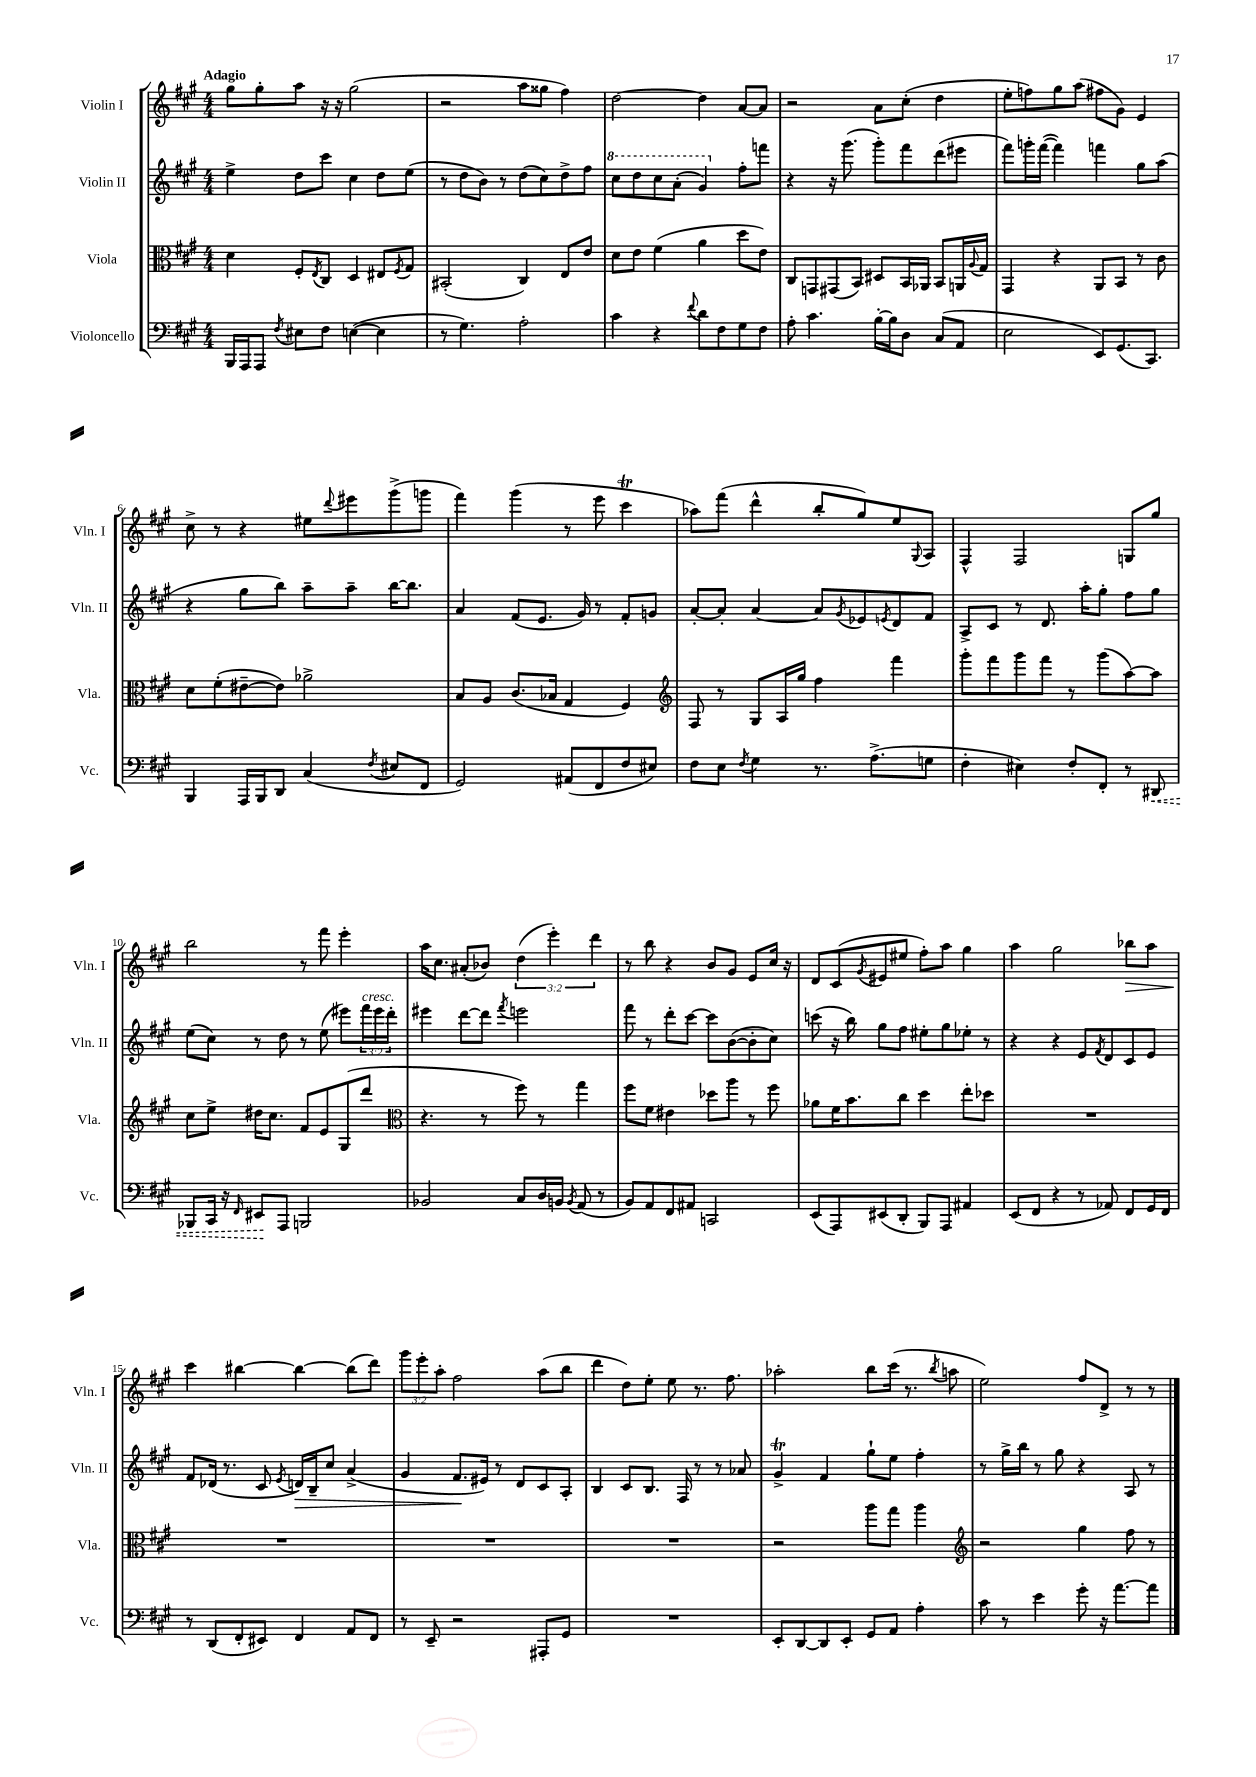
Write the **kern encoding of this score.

**kern	**dynam	**kern	**kern	**dynam	**kern	**dynam
*part4	*part4	*part3	*part2	*part2	*part1	*part1
*staff4	*staff4	*staff3	*staff2	*staff2	*staff1	*staff1
*I"Violoncello	*	*I"Viola	*I"Violin II	*	*I"Violin I	*
*I'Vc.	*	*I'Vla.	*I'Vln. II	*	*I'Vln. I	*
*clefF4	*	*clefC3	*clefG2	*	*clefG2	*
*k[f#c#g#]	*	*k[f#c#g#]	*k[f#c#g#]	*	*k[f#c#g#]	*
*M4/4	*	*M4/4	*M4/4	*	*M4/4	*
=1	=1	=1	=1	=1	=1	=1
!	!	!	!	!	!LO:TX:a:B:t=Adagio	!
16BBB/LL	.	4d\	4ee^\	.	8gg#\L	.
16AAA/J	.	.	.	.	.	.
8AAA/J	.	.	.	.	8gg#'\	.
8qF#/	.	.	.	.	.	.
8E#X\L	.	8F#'/L	8dd\L	.	8aa\J	.
.	.	8qE/	.	.	.	.
8F#\J	.	8C#/J	8ccc#\J	.	16r	.
.	.	.	.	.	16r	.
([4En\	.	4D/	4cc#\	.	(2gg#\	.
4E\]	.	8E#X/L	8dd\L	.	.	.
.	.	8qF#/	.	.	.	.
.	.	8G#/J	(8ee\J	.	.	.
=2	=2	=2	=2	=2	=2	=2
8r	.	(2BB#X'/	8r	.	2r	.
4.G#\)	.	.	8dd\L	.	.	.
.	.	.	8b\J)	.	.	.
.	.	.	8r	.	.	.
2A'\	.	4C#/)	(8dd\L	.	8aa\L	.
.	.	.	8cc#\)	.	8gg##X\J	.
.	.	8E/L	8dd^\	.	4ff#\)	.
.	.	8e/J	8ff#\J	.	.	.
=3	=3	=3	=3	=3	=3	=3
*	*	*	*8va	*	*	*
4c#\	.	8d\L	8ccc#\L	.	[2dd\	.
.	.	8e\J	8ddd\	.	.	.
4r	.	(4f#\	8ccc#\	.	.	.
.	.	.	(8aa'\J	.	.	.
8qqf#/	.	.	.	.	.	.
8d\L	.	4a\	4gg#/)	.	4dd\]	.
8F#\	.	.	.	.	.	.
*	*	*	*X8va	*	*	*
8G#\	.	8dd\L	8ff#'\L	.	[8a/L	.
8F#\J	.	8e\J)	8fffn\J	.	8a/J]	.
=4	=4	=4	=4	=4	=4	=4
8A'\	.	8C#/L	4r	.	2r	.
4.c#\	.	8GGn/	.	.	.	.
.	.	(8GG#X/	16r	.	.	.
.	.	.	(8.ggg#\	.	.	.
.	.	8BB/J)	.	.	.	.
[16B'\LL	.	8D#X/L	8ggg#'\L)	.	8a\L	.
16B\J]	.	.	.	.	.	.
8D\J	.	16BB/L	8fff#\	.	(8cc#'\J	.
.	.	16AA-X/JJ	.	.	.	.
(8C#/L	.	8BB/L	(8ddd\	.	4dd\	.
8AA/J	.	16AAn/L	8eee#X\J	.	.	.
.	.	8qqA/	.	.	.	.
.	.	16G#/JJ	.	.	.	.
=5	=5	=5	=5	=5	=5	=5
2E\	.	4GG#/	8fff#\L)	.	8ee'\L	.
.	.	.	16gggn'\L	.	8ffn\)	.
.	.	.	([16fff#\JJ	.	.	.
.	.	4r	4fff#\])	.	8gg#\	.
.	.	.	.	.	(8aa\J	.
8EE/L)	.	8AA/L	4fffn\	.	8ff#X\L	.
(8.GG#/	.	8BB/J	.	.	8g#\J)	.
.	.	8r	8gg#\L	.	4e/	.
8.CC#/J)	.	.	.	.	.	.
.	.	8c#\	(8aa\J	.	.	.
!!LO:LB:g=z
=6	=6	=6	=6	=6	=6	=6
4BBB/	.	8d\L	4r	.	8cc#^\	.
.	.	(8f#'\	.	.	8r	.
16AAA/LL	.	[8e#X~\	8gg#\L	.	4r	.
16BBB/J	.	.	.	.	.	.
8DD/J	.	8e#\J])	8bb\J)	.	.	.
(4C#/	.	2a-X^\	8aa~\L	.	8ee#X\L	.
.	.	.	.	.	8qqddd/	.
.	.	.	8aa~\J	.	8eee#X\	.
8qF#/	.	.	.	.	.	.
8E#X/L	.	.	[16bb\KL	.	(8ggg#^\	.
.	.	.	8.bb\J]	.	.	.
8FF#/J	.	.	.	.	8gggn\J	.
=7	=7	=7	=7	=7	=7	=7
2GG#/)	.	8B/L	4a/	.	4fff#\)	.
.	.	8A/J	.	.	.	.
.	.	(8.c#/L	(8f#/L	.	(4ggg#\	.
.	.	.	8.e/J	.	.	.
.	.	16B-X/Jk	.	.	.	.
(8AA#X/L	.	4G#/	.	.	8r	.
.	.	.	16g#/)	.	.	.
8FF#/	.	.	8r	.	8eee\	.
8F#/	.	4F#/)	8f#'/L	.	4ccc#t\	.
8E#X/J)	.	.	8gn/J	.	.	.
=8	=8	=8	=8	=8	=8	=8
*	*	*clefG2	*	*	*	*
8F#\L	.	8F#/	[8a'/L	.	8aa-X\L)	.
8E\J	.	8r	8a'/J]	.	(8fff#\J	.
8qF#/	.	.	.	.	.	.
4G#\	.	8G#/L	[4a/	.	4ddd^^\	.
.	.	16A/L	.	.	.	.
.	.	16gg#/JJ	.	.	.	.
8.r	.	4ff#\	8a/L]	.	8bb'/L	.
.	.	.	8qg#/	.	.	.
.	.	.	8e-X/	.	8gg#/)	.
(8.A^\L	.	.	.	.	.	.
.	.	.	8qen/	.	.	.
.	.	4fff#\	8d/	.	8ee/	.
.	.	.	.	.	8qqG#/	.
8Gn\J	.	.	8f#/J	.	8A/J	.
=9	=9	=9	=9	=9	=9	=9
4F#'\	.	8ggg#'\L	8A^/L	.	4F#^^/	.
.	.	8fff#\	8c#/J	.	.	.
4E#X\)	.	8ggg#\	8r	.	2F#/	.
.	.	8fff#\J	8.d/	.	.	.
8F#'/L	.	8r	.	.	.	.
.	.	.	16aa'\KL	.	.	.
8FF#'/J	.	(8ggg#\L	8gg#'\J	.	.	.
8r	.	[8aa\)	8ff#\L	.	8Gn/L	.
!	!LO:HP:b	!	!	!	!	!
8DD#X/	<	8aa\J]	8gg#\J	.	8gg#/J	.
!!LO:LB:g=z
=10	=10	=10	=10	=10	=10	=10
8BBB-X/L	.	8cc#\L	(8ee\L	.	2bb\	.
16CC#/Jk	.	8ee^\J	8cc#\J)	.	.	.
16r	.	.	.	.	.	.
16qqFF#/	.	.	.	.	.	.
8EE#X/L	.	16dd#X\KL	8r	.	.	.
.	.	8.cc#\J	.	.	.	.
8AAA/J	[	.	8dd\	.	.	.
2BBBn/	.	8f#/L	8r	.	8r	.
.	.	8e/	(8ee\	.	8fff#\	.
.	.	(8G#/	8eee#X\L)	.	4eee'\	.
!	!	!	!LO:TX:a:i:t=cresc.	!	!	!
.	.	8ddd/J	24fff#\L	.	.	.
.	.	.	24eee#\	.	.	.
.	.	.	24ddd'\JJ	.	.	.
=11	=11	=11	=11	=11	=11	=11
*	*	*clefC3	*	*	*	*
2BB-X/	.	4.r	4eee#X\	.	16aa\KL	.
.	.	.	.	.	8.cc#\J	.
.	.	.	[8ddd\L	.	(8a#X'/L	.
.	.	8r	8ddd\J]	.	8b-X/J)	.
.	.	.	8qfff#/	.	.	.
8C#/L	.	8ff#\)	2eeen\	.	(6dd\	.
16D/L	.	8r	.	.	.	.
.	.	.	.	.	6eee'\)	.
16BBn/JJ	.	.	.	.	.	.
8qBB/	.	.	.	.	.	.
(8AA/	.	4gg#\	.	.	.	.
.	.	.	.	.	6ddd\	.
8r	.	.	.	.	.	.
=12	=12	=12	=12	=12	=12	=12
8BB/L)	.	8ff#\L	8fff#\	.	8r	.
8AA/	.	8f#\J	8r	.	8bb\	.
8FF#/	.	4e#X\	8ddd'\L	.	4r	.
8AA#X/J	.	.	[8ccc#\J	.	.	.
2CCn/	.	8dd-X\L	8ccc#\L]	.	8b/L	.
.	.	8aa\J	([8b\	.	8g#/J	.
.	.	8r	8b'\]	.	8e/L	.
.	.	8ff#\	8cc#\J)	.	16cc#/Jk	.
.	.	.	.	.	16r	.
=13	=13	=13	=13	=13	=13	=13
(8EE/L	.	8a-X\L	(8cccn\	.	8d/L	.
8AAA/)	.	16f#\K	16r	.	(8c#/	.
.	.	8.b\	16bb\)	.	.	.
.	.	.	.	.	8qg#/	.
(8EE#X/	.	.	8gg#\L	.	8e#X/	.
8DD'/J	.	8cc#\J	8ff#\J	.	8ee#X/J	.
8BBB/L)	.	4dd\	8ee#X'\L	.	8ff#'\L)	.
8AAA/J	.	.	8gg#\	.	8aa\J	.
4AA#X/	.	8ee'\L	8ee-X'\J	.	4gg#\	.
.	.	8dd-X\J	8r	.	.	.
=14	=14	=14	=14	=14	=14	=14
(8EE/L	.	1r	4r	.	4aa\	.
8FF#/J	.	.	.	.	.	.
4r	.	.	4r	.	2gg#\	.
8r	.	.	8e/L	.	.	.
.	.	.	8qf#/	.	.	.
8AA-X/)	.	.	8d/	.	.	.
!	!	!	!	!	!	!LO:HP:b
8FF#/L	.	.	8c#/	.	8bb-X\L	>
16GG#/L	.	.	8e/J	.	8aa\J	.
16FF#/JJ	.	.	.	.	.	.
!!LO:LB:g=z
=15	=15	=15	=15	=15	=15	=15
8r	.	1r	8f#/L	.	4ccc#\	.
(8DD/L	.	.	(16d-X/Jk	.	.	.
.	.	.	8.r	.	.	.
8FF#'/	.	.	.	.	[4bb#X\	]
8EE#X/J)	.	.	8c#/	.	.	.
.	.	.	8qe/	.	.	.
!	!	!	!	!LO:HP:b	!	!
4FF#/	.	.	16dn/LL)	>	4bb#\_	.
.	.	.	16B~/J	.	.	.
.	.	.	8cc#/J	.	.	.
8AA/L	.	.	(4a^/	.	(8bb#\L]	.
8FF#/J	.	.	.	.	8ddd\J)	.
=16	=16	=16	=16	=16	=16	=16
8r	.	1r	4g#/	.	12ggg#\L	.
.	.	.	.	.	12eee'\	.
8EE~/	.	.	.	.	.	.
.	.	.	.	.	12aa'\J	.
2r	.	.	8.f#/L	.	2ff#\	.
.	.	.	16e#X/Jk)	]	.	.
.	.	.	8r	.	.	.
.	.	.	8d/L	.	.	.
8AAA#X'/L	.	.	8c#/	.	(8aa\L	.
8GG#/J	.	.	8A'/J	.	8bb\J	.
=17	=17	=17	=17	=17	=17	=17
1r	.	1r	4B/	.	4ddd\	.
.	.	.	8c#/L	.	8dd\L)	.
.	.	.	8.B/J	.	8ee'\J	.
.	.	.	.	.	8ee\	.
.	.	.	16F#/	.	.	.
.	.	.	8r	.	8.r	.
.	.	.	8r	.	.	.
.	.	.	.	.	8.ff#\	.
.	.	.	8a-X/	.	.	.
=18	=18	=18	=18	=18	=18	=18
8EE'/L	.	2r	4g#t^/	.	2aa-X'\	.
[8DD/	.	.	.	.	.	.
8DD/]	.	.	4f#/	.	.	.
8EE'/J	.	.	.	.	.	.
8GG#/L	.	8aa\L	8gg#`\L	.	8bb\L	.
8AA/J	.	8gg#\J	8ee\J	.	(16ccc#\Jk	.
.	.	.	.	.	8.r	.
4A'\	.	4aa\	4ff#'\	.	.	.
.	.	.	.	.	8qbb/	.
.	.	.	.	.	8aan\	.
=19	=19	=19	=19	=19	=19	=19
*	*	*clefG2	*	*	*	*
8c#\	.	2r	8r	.	2ee\)	.
8r	.	.	16gg#^\LL	.	.	.
.	.	.	16bb\JJ	.	.	.
4e\	.	.	8r	.	.	.
.	.	.	8gg#\	.	.	.
8g#'\	.	4gg#\	4r	.	8ff#/L	.
16r	.	.	.	.	8d^/J	.
[8.a\L	.	.	.	.	.	.
.	.	8ff#\	8A/	.	8r	.
8a\J]	.	8r	8r	.	8r	.
==	==	==	==	==	==	==
*-	*-	*-	*-	*-	*-	*-
